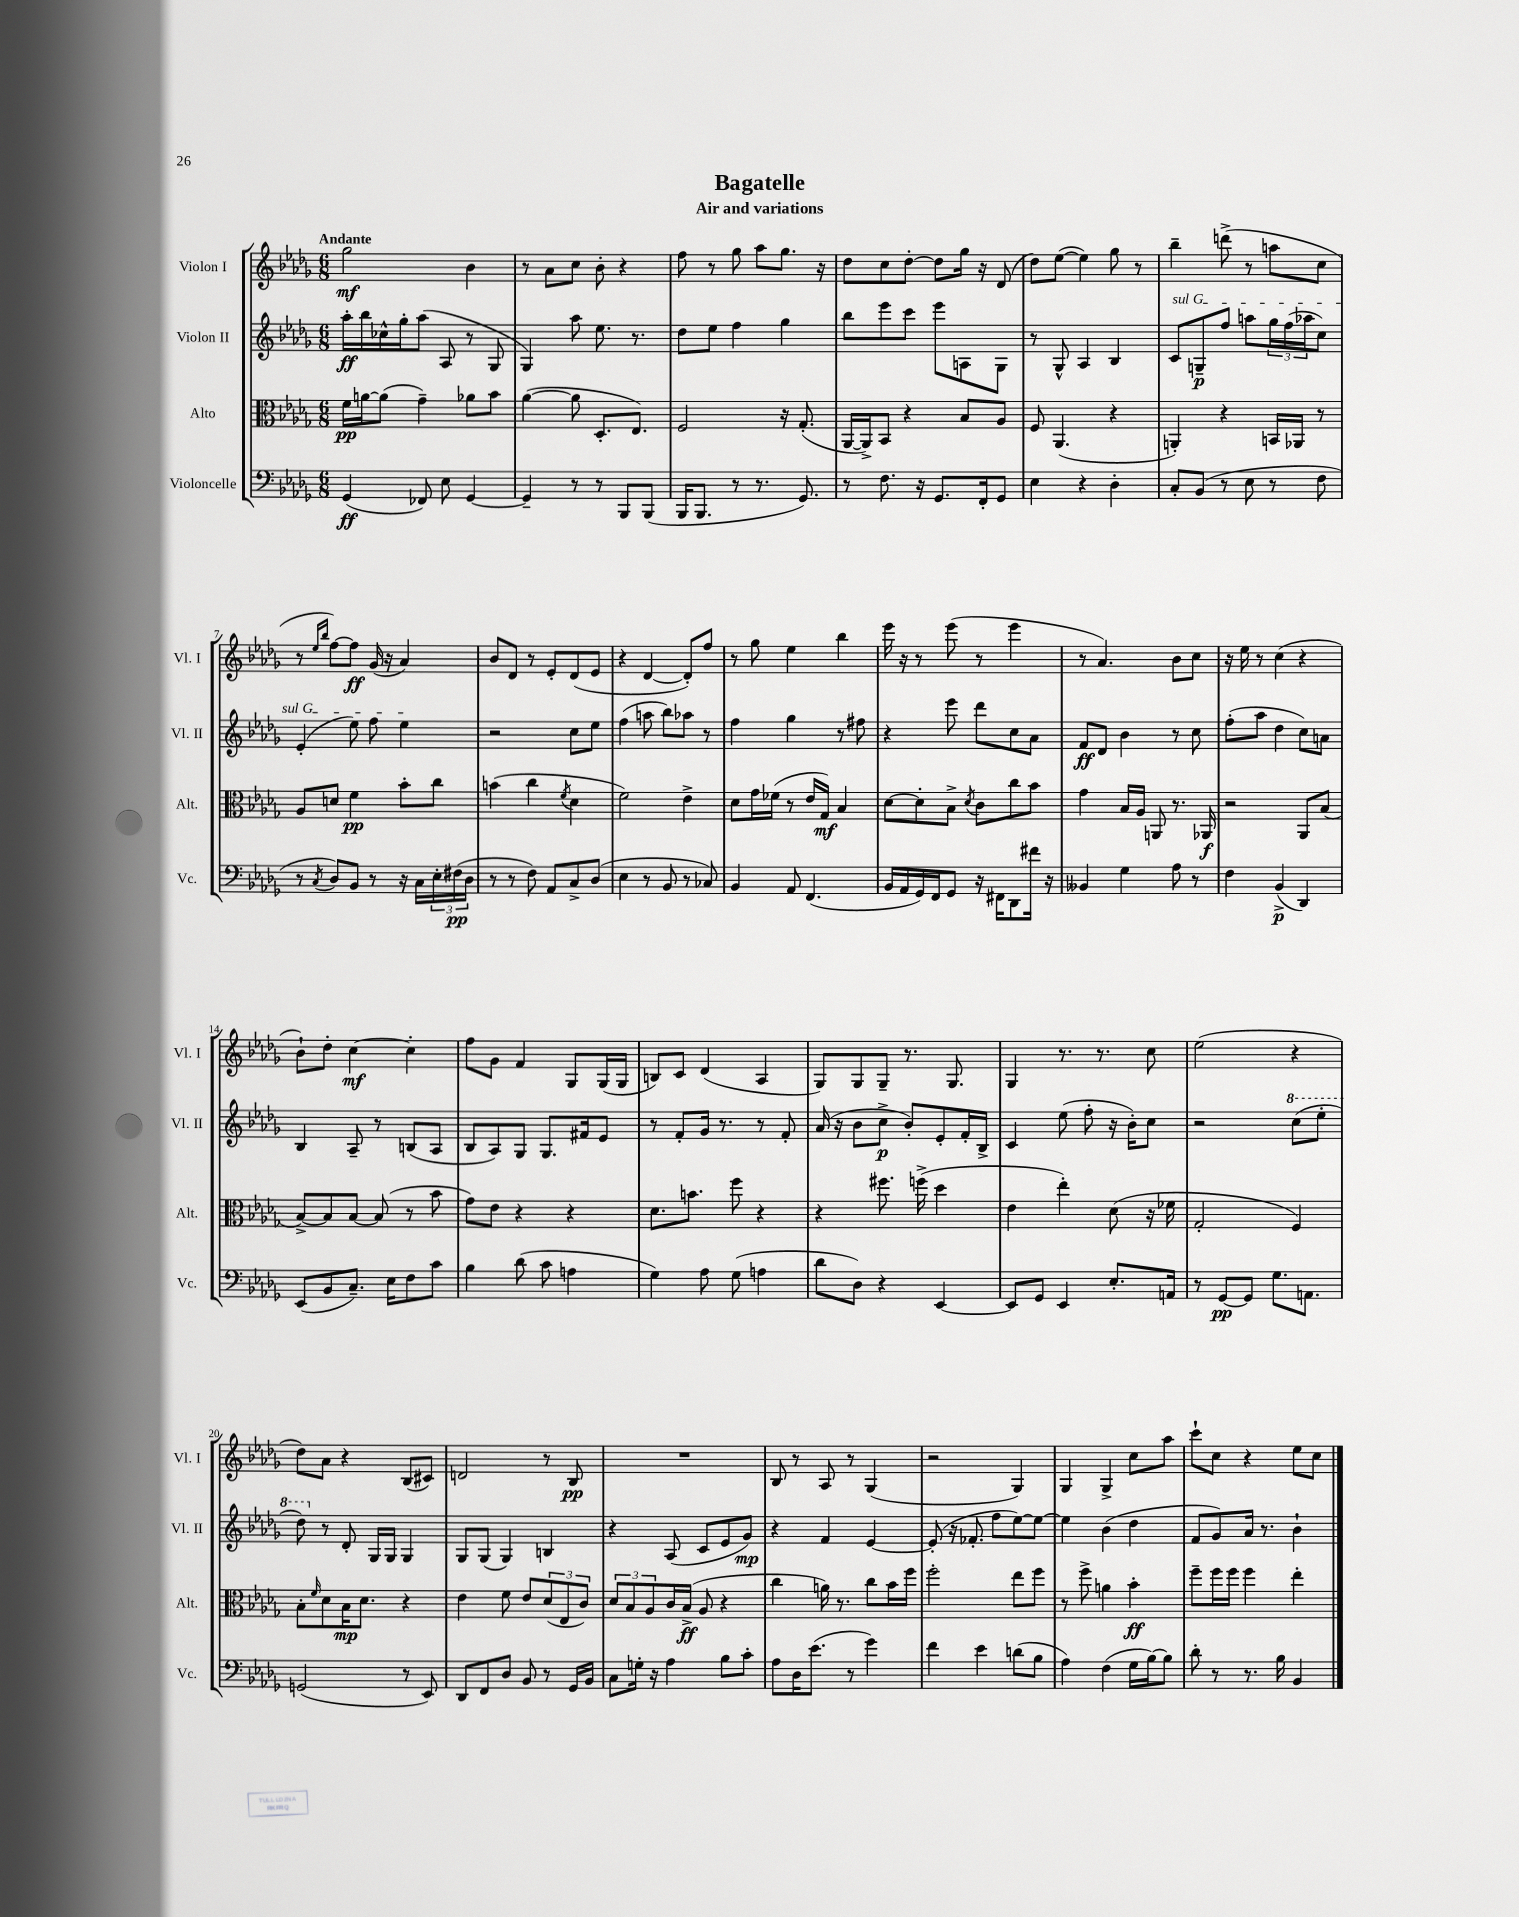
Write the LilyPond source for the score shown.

\header { title = "Bagatelle" subtitle = "Air and variations" }
<<
\new StaffGroup <<
\new Staff = "s0" \with { instrumentName = "Violon I" shortInstrumentName = "Vl. I" } {
    \clef treble \key des \major \numericTimeSignature \time 6/8 \tempo "Andante"
    ges''2\mf bes'4 |
    r8 aes'8 c''8 bes'8-. r4 |
    f''8 r8 ges''8 aes''8 ges''8. r16 |
    des''8 c''8 des''8~-. des''8 ges''16 r16 des'8( |
    des''8) ees''8~( ees''4) ges''8 r8 |
    bes''4-- d'''8->( r8 a''8 c''8 |
    r8 \grace { ees''16 bes''16 } f''8~) f''8\ff ges'16( r16 aes'4) |
    bes'8 des'8 r8 ees'8-. des'8( ees'8 |
    r4 des'4~ des'8-.) f''8 |
    r8 ges''8 ees''4 bes''4 |
    ees'''16 r16 r8 ees'''8( r8 ees'''4 |
    r8 aes'4.) bes'8 c''8 |
    r16 ees''16 r8 c''4( r4 |
    bes'8-!) des''8-. c''4~\mf c''4-. |
    f''8 ges'8 f'4 ges8 ges16( ges16 |
    b8) c'8 des'4( aes4 |
    ges8) ges8 ges8-- r8. ges8. |
    ges4 r8. r8. c''8 |
    ees''2( r4 |
    des''8) aes'8 r4 bes8( cis'8) |
    d'2 r8 bes8\pp |
    R2. |
    bes8 r8 aes8 r8 ges4( |
    r2 ges4) |
    ges4 ges4-> c''8 aes''8 |
    c'''8-! c''8 r4 ees''8 c''8 \bar "|." |
}
\new Staff = "s1" \with { instrumentName = "Violon II" shortInstrumentName = "Vl. II" } {
    \clef treble \key des \major \numericTimeSignature \time 6/8
    aes''16-.\ff bes''16 ces''16-^ ges''16-. aes''8( aes8 r8 ges8 |
    ges4) aes''8 ees''8. r8. |
    des''8 ees''8 f''4 ges''4 |
    bes''8 ees'''8 c'''8 ees'''8 a8 ges8 |
    r8 ges8-^ aes4 bes4 |
    \once \override TextSpanner.bound-details.left.text = \markup { \italic "sul G" } c'8\startTextSpan g8--\p f''8 a''8 \tuplet 3/2 { ges''16 f''16( aes''16 } c''8) |
    ees'4-.( ees''8) f''8 ees''4\stopTextSpan |
    r2 c''8 ees''8 |
    f''4( a''8 bes''8) aes''8 r8 |
    f''4 ges''4 r8 fis''8 |
    r4 ees'''8 des'''8 c''8 aes'8 |
    f'8\ff des'8 bes'4 r8 c''8 |
    f''8-.( aes''8 des''4 c''8) a'8 |
    bes4 aes8-- r8 b8( aes8 |
    bes8 aes8) ges8 ges8. fis'16 ees'8 |
    r8 f'8-. ges'16 r8. r8 f'8-. |
    aes'16( r16 bes'8 c''8->\p bes'8-.) ees'8-. f'16-. bes16-> |
    c'4 ees''8( f''8-. r16 bes'16-.) c''8 |
    r2 \ottava #1 c'''8( ees'''8-. |
    des'''8) \ottava #0 r8 des'8-. ges16 ges16 ges4 |
    ges8 ges8( ges4) b4 |
    r4 aes8( c'8 ees'8 ges'8\mp) |
    r4 f'4 ees'4~ |
    ees'8-.( r16 fes'8.-. f''8 ees''8~) ees''8~ |
    ees''4 bes'4( des''4 |
    f'8 ges'8) aes'16 r8. bes'4-! \bar "|." |
}
\new Staff = "s2" \with { instrumentName = "Alto" shortInstrumentName = "Alt." } {
    \clef alto \key des \major \numericTimeSignature \time 6/8
    f'16\pp a'16~ a'8( ges'4--) aes'8 bes'8 |
    aes'4~( aes'8 des8.-. ees8.) |
    f2 r16 ges8.-.( |
    aes,16~ aes,16->) bes,8 r4 bes8 aes8 |
    f8 aes,4.( r4 |
    a,4-.) r4 b,16 aes,16 r8 |
    aes8 d'8 f'4\pp bes'8-. c''8 |
    b'4( c''4 \acciaccatura { f'8 } des'4 |
    f'2) ees'4-> |
    des'8 ges'16 fes'16( r8 ees'16 ges16\mf) bes4 |
    des'8~ des'8-. bes8-> \acciaccatura { des'8 } c'8 c''8 bes'8 |
    ges'4 bes16 aes16 a,8 r8. aes,16\f |
    r2 aes,8 bes8( |
    bes8~->) bes8 bes8~ bes8( r8 bes'8 |
    ges'8) ees'8 r4 r4 |
    des'8. b'8. f''8 r4 |
    r4 fis''8. f''16->( des''4 |
    ees'4 ees''4-.) des'8( r16 fes'16 |
    ges2-. f4) |
    bes8-. \grace { f'16 } des'8 bes16\mp des'8. r4 |
    ees'4 f'8 ees'8 \tuplet 3/2 { des'8( ees8 c'8) } |
    \tuplet 3/2 { des'8 bes8 aes8 } c'16 bes16->\ff( aes8 r4 |
    c''4 a'16) r8. c''8 bes'16 f''16 |
    f''2-. ees''8 f''8 |
    r8 f''8-> a'4 bes'4-.\ff |
    f''8-- f''16 f''16 f''4 ees''4-. \bar "|." |
}
\new Staff = "s3" \with { instrumentName = "Violoncelle" shortInstrumentName = "Vc." } {
    \clef bass \key des \major \numericTimeSignature \time 6/8
    ges,4\ff( fes,8) ees8 ges,4~ |
    ges,4-- r8 r8 bes,,8 bes,,8( |
    bes,,16 bes,,8. r8 r8. ges,8.) |
    r8 f8. r16 ges,8. f,16-. ges,8 |
    ees4 r4 des4-. |
    c8-. bes,8( r8 ees8 r8 f8 |
    r8 \acciaccatura { c8 } des8) bes,8 r8 r16 c16 \tuplet 3/2 { ees16-. fis16\pp( des16 } |
    r8 r8 f8) aes,8 c8-> des8( |
    ees4 r8 bes,8 r8 ces8) |
    bes,4 aes,8 f,4.( |
    bes,16 aes,16 ges,16) f,16 ges,8 r16 fis,16 des,8 fis'16 r16 |
    beses,4 ges4 aes8 r8 |
    f4 bes,4->\p( des,4) |
    ees,8( bes,8 c8.--) ees16 f8 c'8 |
    bes4 des'8( c'8 a4 |
    ges4) aes8 ges8( a4 |
    des'8 des8) r4 ees,4~ |
    ees,8 ges,8 ees,4 ees8.-. a,16 |
    r8 ges,8~\pp ges,8 ges8. a,8. |
    g,2( r8 ees,8) |
    des,8 f,8 des8 bes,8 r8 ges,16 bes,16 |
    c8 g16-. r16 aes4 bes8 c'8-. |
    aes8 des16 ees'8.( r8 ges'4) |
    f'4 ees'4 d'8( bes8 |
    aes4) f4( ges16 bes16~) bes8 |
    des'8-. r8 r8. bes16 bes,4 \bar "|." |
}
>>
>>
